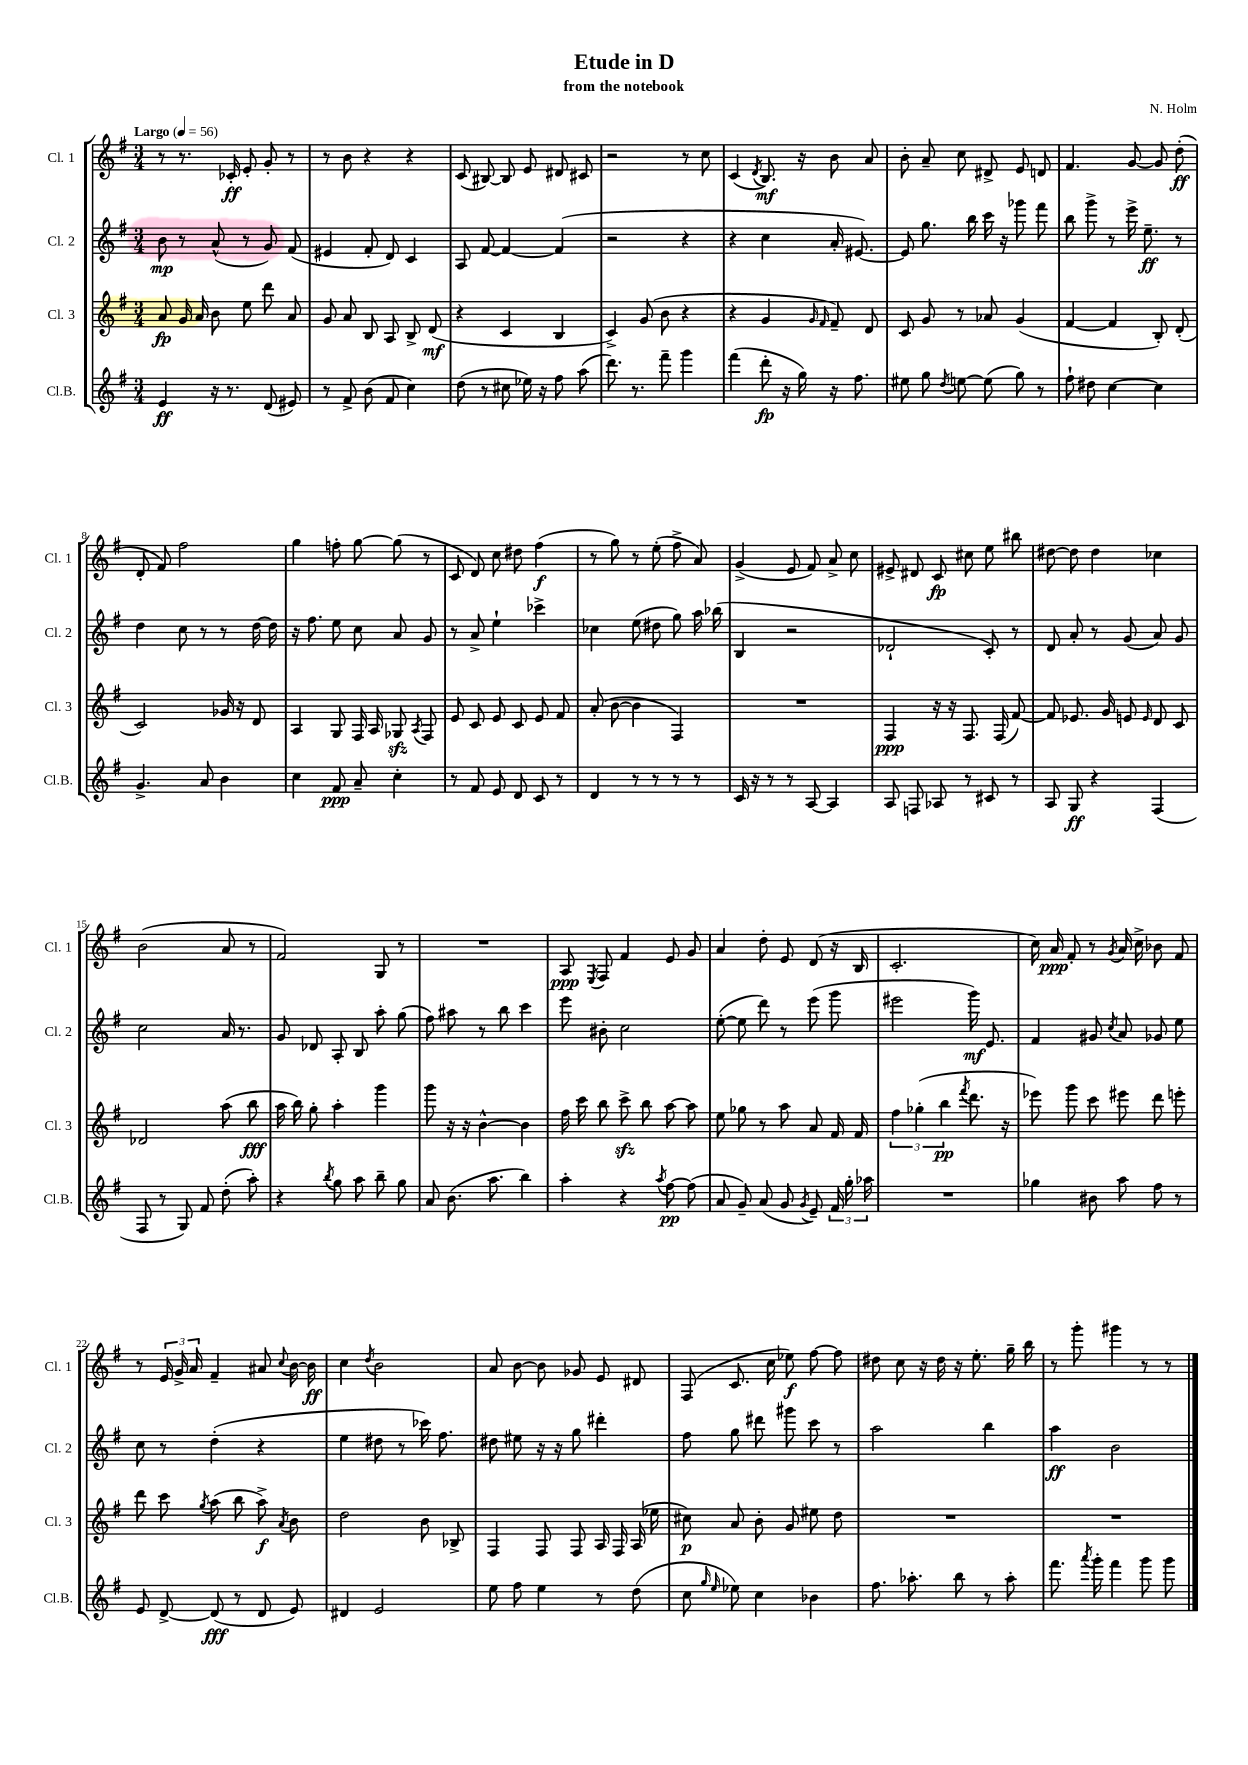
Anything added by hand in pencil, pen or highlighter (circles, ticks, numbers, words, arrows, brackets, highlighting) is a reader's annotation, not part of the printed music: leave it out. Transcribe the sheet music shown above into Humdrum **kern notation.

**kern	**dynam	**kern	**dynam	**kern	**dynam	**kern	**dynam
*part4	*part4	*part3	*part3	*part2	*part2	*part1	*part1
*staff4	*staff4	*staff3	*staff3	*staff2	*staff2	*staff1	*staff1
*I"Cl.B.	*	*I"Cl. 3	*	*I"Cl. 2	*	*I"Cl. 1	*
*I'Cl.B.	*	*I'Cl. 3	*	*I'Cl. 2	*	*I'Cl. 1	*
*clefG2	*	*clefG2	*	*clefG2	*	*clefG2	*
*k[f#]	*	*k[f#]	*	*k[f#]	*	*k[f#]	*
*M3/4	*	*M3/4	*	*M3/4	*	*M3/4	*
*MM56	*	*MM56	*	*MM56	*	*MM56	*
=1	=1	=1	=1	=1	=1	=1	=1
!	!	!	!	!	!	!LO:TX:a:B:t=Largo	!
4e/	ff	8a/	fp	8b\	mp	8r	.
.	.	16g/	.	8r	.	8.r	.
.	.	16a/	.	.	.	.	.
16r	.	8b\	.	(8a^^/	.	.	.
8.r	.	.	.	.	.	16c-X'/	ff
.	.	8ee\	.	8r	.	8e'/	.
(8d/	.	8ddd\	.	8g/)	.	8g'/	.
8e#X/)	.	8a/	.	(8f#/	.	8r	.
=2	=2	=2	=2	=2	=2	=2	=2
8r	.	8g/	.	4e#X/	.	8r	.
8f#^/	.	8a/	.	.	.	8b\	.
(8b\	.	8B/	.	8f#'/	.	4r	.
8f#/	.	8A/	.	8d/)	.	.	.
4cc\)	.	8B^/	.	4c/	.	4r	.
.	.	(8d/	mf	.	.	.	.
=3	=3	=3	=3	=3	=3	=3	=3
(8dd\	.	4r	.	8A/	.	(8c/	.
8r	.	.	.	[8f#/	.	[8B#X/)	.
8cc#X\	.	4c/	.	4f#/_	.	8B#/]	.
16ee-X\)	.	.	.	.	.	8e/	.
16r	.	.	.	.	.	.	.
8ff#\	.	4B/	.	(4f#/]	.	8d#X/	.
(8aa\	.	.	.	.	.	8c#X/	.
=4	=4	=4	=4	=4	=4	=4	=4
8.ddd\)	.	4c^/)	.	2r	.	2r	.
8.r	.	.	.	.	.	.	.
.	.	(8g/	.	.	.	.	.
8fff#~\	.	8b\	.	.	.	.	.
4ggg\	.	4r	.	4r	.	8r	.
.	.	.	.	.	.	8cc\	.
=5	=5	=5	=5	=5	=5	=5	=5
(4fff#\	.	4r	.	4r	.	(4c/	.
.	.	.	.	.	.	8qd/	.
8ddd'\	fp	4g/	.	4cc\	.	8.B/)	mf
16r	.	.	.	.	.	.	.
16gg\)	.	.	.	.	.	16r	.
.	.	16qqg/	.	.	.	.	.
.	.	16qqf#/	.	.	.	.	.
16r	.	8f#~/)	.	16a'/	.	8b\	.
8.ff#\	.	.	.	[8.e#X/)	.	.	.
.	.	8d/	.	.	.	8a/	.
=6	=6	=6	=6	=6	=6	=6	=6
8ee#X\	.	8c/	.	8e#/]	.	8b'\	.
8gg\	.	8g/	.	8.gg\	.	8a~/	.
8qdd/	.	.	.	.	.	.	.
[8een\	.	8r	.	.	.	8cc\	.
.	.	.	.	16bb\	.	.	.
(8ee\]	.	8a-X/	.	16ccc\	.	8d#X^/	.
.	.	.	.	16r	.	.	.
8gg\)	.	(4g/	.	8ggg-X\	.	8e/	.
8r	.	.	.	8fff#\	.	8dn/	.
=7	=7	=7	=7	=7	=7	=7	=7
8ff#`\	.	[4f#/	.	8bb\	.	4.f#/	.
8dd#X\	.	.	.	8ggg^\	.	.	.
[4cc\	.	4f#/]	.	8r	.	.	.
.	.	.	.	16eee^\	.	[8g/	.
.	.	.	.	8.ee~\	ff	.	.
4cc\]	.	8B'/)	.	.	.	8g/]	.
.	.	(8d'/	.	8r	.	(8dd'\	ff
!!LO:LB:g=z
=8	=8	=8	=8	=8	=8	=8	=8
4.g^/	.	2c/)	.	4dd\	.	8d'/	.
.	.	.	.	.	.	8f#/)	.
.	.	.	.	8cc\	.	2ff#\	.
8a/	.	.	.	8r	.	.	.
4b\	.	16g-X/	.	8r	.	.	.
.	.	16r	.	.	.	.	.
.	.	8d/	.	[16dd\	.	.	.
.	.	.	.	16dd\]	.	.	.
=9	=9	=9	=9	=9	=9	=9	=9
4cc\	.	4A/	.	16r	.	4gg\	.
.	.	.	.	8.ff#\	.	.	.
8f#/	ppp	8G/	.	8ee\	.	8ffn'\	.
8a~/	.	16F#/	.	8cc\	.	[8gg\	.
.	.	16A/	.	.	.	.	.
4cc'\	.	8G-Xzz/	.	8a/	.	(8gg\]	.
.	.	8qA/	.	.	.	.	.
.	.	8F#/	.	8g/	.	8r	.
=10	=10	=10	=10	=10	=10	=10	=10
8r	.	8e/	.	8r	.	8c/	.
8f#/	.	8c/	.	8a^/	.	8d/)	.
8e/	.	8e/	.	4ee`\	.	8cc\	.
8d/	.	8c/	.	.	.	8dd#X\	.
8c/	.	8e/	.	4ccc-X^\	.	(4ff#\	f
8r	.	8f#/	.	.	.	.	.
=11	=11	=11	=11	=11	=11	=11	=11
4d/	.	(8a'/	.	4cc-X\	.	8r	.
.	.	[8b\	.	.	.	8gg\)	.
8r	.	4b\]	.	(8ee\	.	8r	.
8r	.	.	.	8dd#X\	.	(8ee'\	.
8r	.	4F#/)	.	8gg\)	.	8ff#^\	.
8r	.	.	.	16aa\	.	8a/)	.
.	.	.	.	(16bb-X\	.	.	.
=12	=12	=12	=12	=12	=12	=12	=12
16c/	.	2.r	.	4B/	.	(4g^/	.
16r	.	.	.	.	.	.	.
8r	.	.	.	.	.	.	.
8r	.	.	.	2r	.	8e/	.
[8A/	.	.	.	.	.	8f#/)	.
4A/]	.	.	.	.	.	8a^/	.
.	.	.	.	.	.	8cc\	.
=13	=13	=13	=13	=13	=13	=13	=13
8A/	.	4F#/	ppp	2d-X`/	.	8e#X^/	.
8Fn/	.	.	.	.	.	8d#X/	.
8A-X/	.	16r	.	.	.	8c/	fp
.	.	16r	.	.	.	.	.
8r	.	8.F#/	.	.	.	8cc#X\	.
8c#X/	.	.	.	8c'/)	.	8ee\	.
.	.	(16F#/	.	.	.	.	.
8r	.	[8f#/)	.	8r	.	8bb#X\	.
=14	=14	=14	=14	=14	=14	=14	=14
8A/	.	8f#/]	.	8d/	.	[8dd#X\	.
8G/	ff	8.e-X/	.	8a'/	.	8dd#\]	.
4r	.	.	.	8r	.	4dd#\	.
.	.	16g/	.	.	.	.	.
.	.	8en/	.	(8g/	.	.	.
.	.	16qqe/	.	.	.	.	.
(4F#/	.	8d/	.	8a/)	.	4cc-X\	.
.	.	8c/	.	8g/	.	.	.
!!LO:LB:g=z
=15	=15	=15	=15	=15	=15	=15	=15
8F#/	.	2d-X/	.	2cc\	.	(2b\	.
8r	.	.	.	.	.	.	.
8G/)	.	.	.	.	.	.	.
8f#/	.	.	.	.	.	.	.
(8dd'\	.	(8aa\	.	16a/	.	8a/	.
.	.	.	.	8.r	.	.	.
8aa'\)	.	8bb\	fff	.	.	8r	.
=16	=16	=16	=16	=16	=16	=16	=16
4r	.	16aa\	.	8g/	.	2f#/)	.
.	.	16bb\)	.	.	.	.	.
.	.	8gg'\	.	8d-X/	.	.	.
8qbb/	.	.	.	.	.	.	.
8gg\	.	4aa'\	.	8A'/	.	.	.
8aa\	.	.	.	8B/	.	.	.
8bb~\	.	4ggg\	.	8aa'\	.	8G/	.
8gg\	.	.	.	(8gg\	.	8r	.
=17	=17	=17	=17	=17	=17	=17	=17
8a/	.	8ggg\	.	8ff#\)	.	2.r	.
(8.b\	.	16r	.	8aa#X\	.	.	.
.	.	16r	.	.	.	.	.
.	.	[4b^^\	.	8r	.	.	.
8.aa\	.	.	.	.	.	.	.
.	.	.	.	8bb\	.	.	.
4bb\)	.	4b\]	.	4ccc\	.	.	.
=18	=18	=18	=18	=18	=18	=18	=18
4aa'\	.	16ff#\	.	8eee\	.	8A/	ppp
.	.	16ccc\	.	.	.	.	.
.	.	.	.	.	.	8qE/	.
.	.	8bb\	.	8b#X'\	.	8F#/	.
4r	.	8ccczz^\	.	2cc\	.	4f#/	.
.	.	8bb\	.	.	.	.	.
8qaa/	.	.	.	.	.	.	.
[8ff#\	pp	[8aa\	.	.	.	8e/	.
(8ff#\]	.	8aa\]	.	.	.	8g/	.
=19	=19	=19	=19	=19	=19	=19	=19
8a/	.	8ee\	.	([8ee'\	.	4a/	.
8g~/)	.	8gg-X\	.	8ee\]	.	.	.
(8a/	.	8r	.	8ddd\)	.	8dd'\	.
8g/	.	8aa\	.	8r	.	8e/	.
8qg/	.	.	.	.	.	.	.
8e~/)	.	8a/	.	(8eee\	.	(8d/	.
24f#/	.	16f#/	.	8ggg\	.	16r	.
24gg'\	.	.	.	.	.	.	.
.	.	16f#/	.	.	.	16B/	.
24aa-X\	.	.	.	.	.	.	.
=20	=20	=20	=20	=20	=20	=20	=20
2.r	.	6ff#\	.	2eee#X\	.	2.c'/	.
.	.	(6gg-X'\	.	.	.	.	.
.	.	6bb\	pp	.	.	.	.
.	.	8qfff#/	.	.	.	.	.
.	.	8.ddd\	.	16ggg\)	mf	.	.
.	.	.	.	8.e/	.	.	.
.	.	16r	.	.	.	.	.
=21	=21	=21	=21	=21	=21	=21	=21
4gg-X\	.	8eee-X\)	.	4f#/	.	16cc\)	.
.	.	.	.	.	.	16a/	ppp
.	.	8ggg\	.	.	.	8f#'/	.
8b#X\	.	8ccc\	.	8g#X/	.	8r	.
.	.	.	.	8qcc/	.	8qg/	.
8aa\	.	8eee#X\	.	8a/	.	16a/	.
.	.	.	.	.	.	16cc^\	.
8ff#\	.	8ddd\	.	8g-X/	.	8b-X\	.
8r	.	8eeen'\	.	8ee\	.	8f#/	.
!!LO:LB:g=z
=22	=22	=22	=22	=22	=22	=22	=22
8e/	.	8ddd\	.	8cc\	.	8r	.
[8d^/	.	8ccc\	.	8r	.	24e/	.
.	.	.	.	.	.	24g^/	.
.	.	.	.	.	.	24a/	.
.	.	8qgg/	.	.	.	.	.
(8d/]	fff	(8aa\	.	(4dd'\	.	4f#~/	.
8r	.	8bb\	.	.	.	.	.
8d/	.	8aa^\)	f	4r	.	8a#X/	.
.	.	8qa/	.	.	.	8qqcc/	.
8e/)	.	8b\	.	.	.	[16b\	.
.	.	.	.	.	.	16b\]	ff
=23	=23	=23	=23	=23	=23	=23	=23
4d#X/	.	2dd\	.	4ee\	.	4cc\	.
.	.	.	.	.	.	8qdd/	.
2e/	.	.	.	8dd#X\	.	2b\	.
.	.	.	.	8r	.	.	.
.	.	8b\	.	16ccc-X\)	.	.	.
.	.	.	.	8.ff#\	.	.	.
.	.	8B-X^/	.	.	.	.	.
=24	=24	=24	=24	=24	=24	=24	=24
8ee\	.	4F#/	.	8dd#X\	.	8a/	.
8ff#\	.	.	.	8ee#X\	.	[8b\	.
4ee\	.	8F#/	.	16r	.	8b\]	.
.	.	.	.	16r	.	.	.
.	.	8F#/	.	8gg\	.	8g-X/	.
8r	.	16A/	.	4ddd#X'\	.	8e/	.
.	.	16F#/	.	.	.	.	.
(8dd\	.	(16A/	.	.	.	8d#X/	.
.	.	16ee-X\	.	.	.	.	.
=25	=25	=25	=25	=25	=25	=25	=25
8cc\	.	8cc#X\)	p	8ff#\	.	(8F#/	.
16qqgg/	.	.	.	.	.	.	.
16qqee/	.	.	.	.	.	.	.
8ee-X\)	.	8a/	.	8gg\	.	8.c/	.
4cc\	.	8b'\	.	8ddd#X\	.	.	.
.	.	.	.	.	.	16cc\	.
.	.	8g/	.	8ggg#X\	.	8ee-X\)	f
4b-X\	.	8ee#X\	.	8ccc\	.	[8ff#\	.
.	.	8dd\	.	8r	.	8ff#\]	.
=26	=26	=26	=26	=26	=26	=26	=26
8.ff#\	.	2.r	.	2aa\	.	8dd#X\	.
.	.	.	.	.	.	8cc\	.
8.aa-X'\	.	.	.	.	.	.	.
.	.	.	.	.	.	16r	.
.	.	.	.	.	.	16dd#\	.
8bb\	.	.	.	.	.	16r	.
.	.	.	.	.	.	8.ee'\	.
8r	.	.	.	4bb\	.	.	.
8aa-'\	.	.	.	.	.	16gg~\	.
.	.	.	.	.	.	16bb\	.
=27	=27	=27	=27	=27	=27	=27	=27
8.fff#\	.	2.r	.	4aa\	ff	8r	.
.	.	.	.	.	.	8ggg'\	.
8qaaa/	.	.	.	.	.	.	.
16ggg'\	.	.	.	.	.	.	.
4fff#\	.	.	.	2b\	.	4ggg#X\	.
8ggg\	.	.	.	.	.	8r	.
8ggg\	.	.	.	.	.	8r	.
==	==	==	==	==	==	==	==
*-	*-	*-	*-	*-	*-	*-	*-
